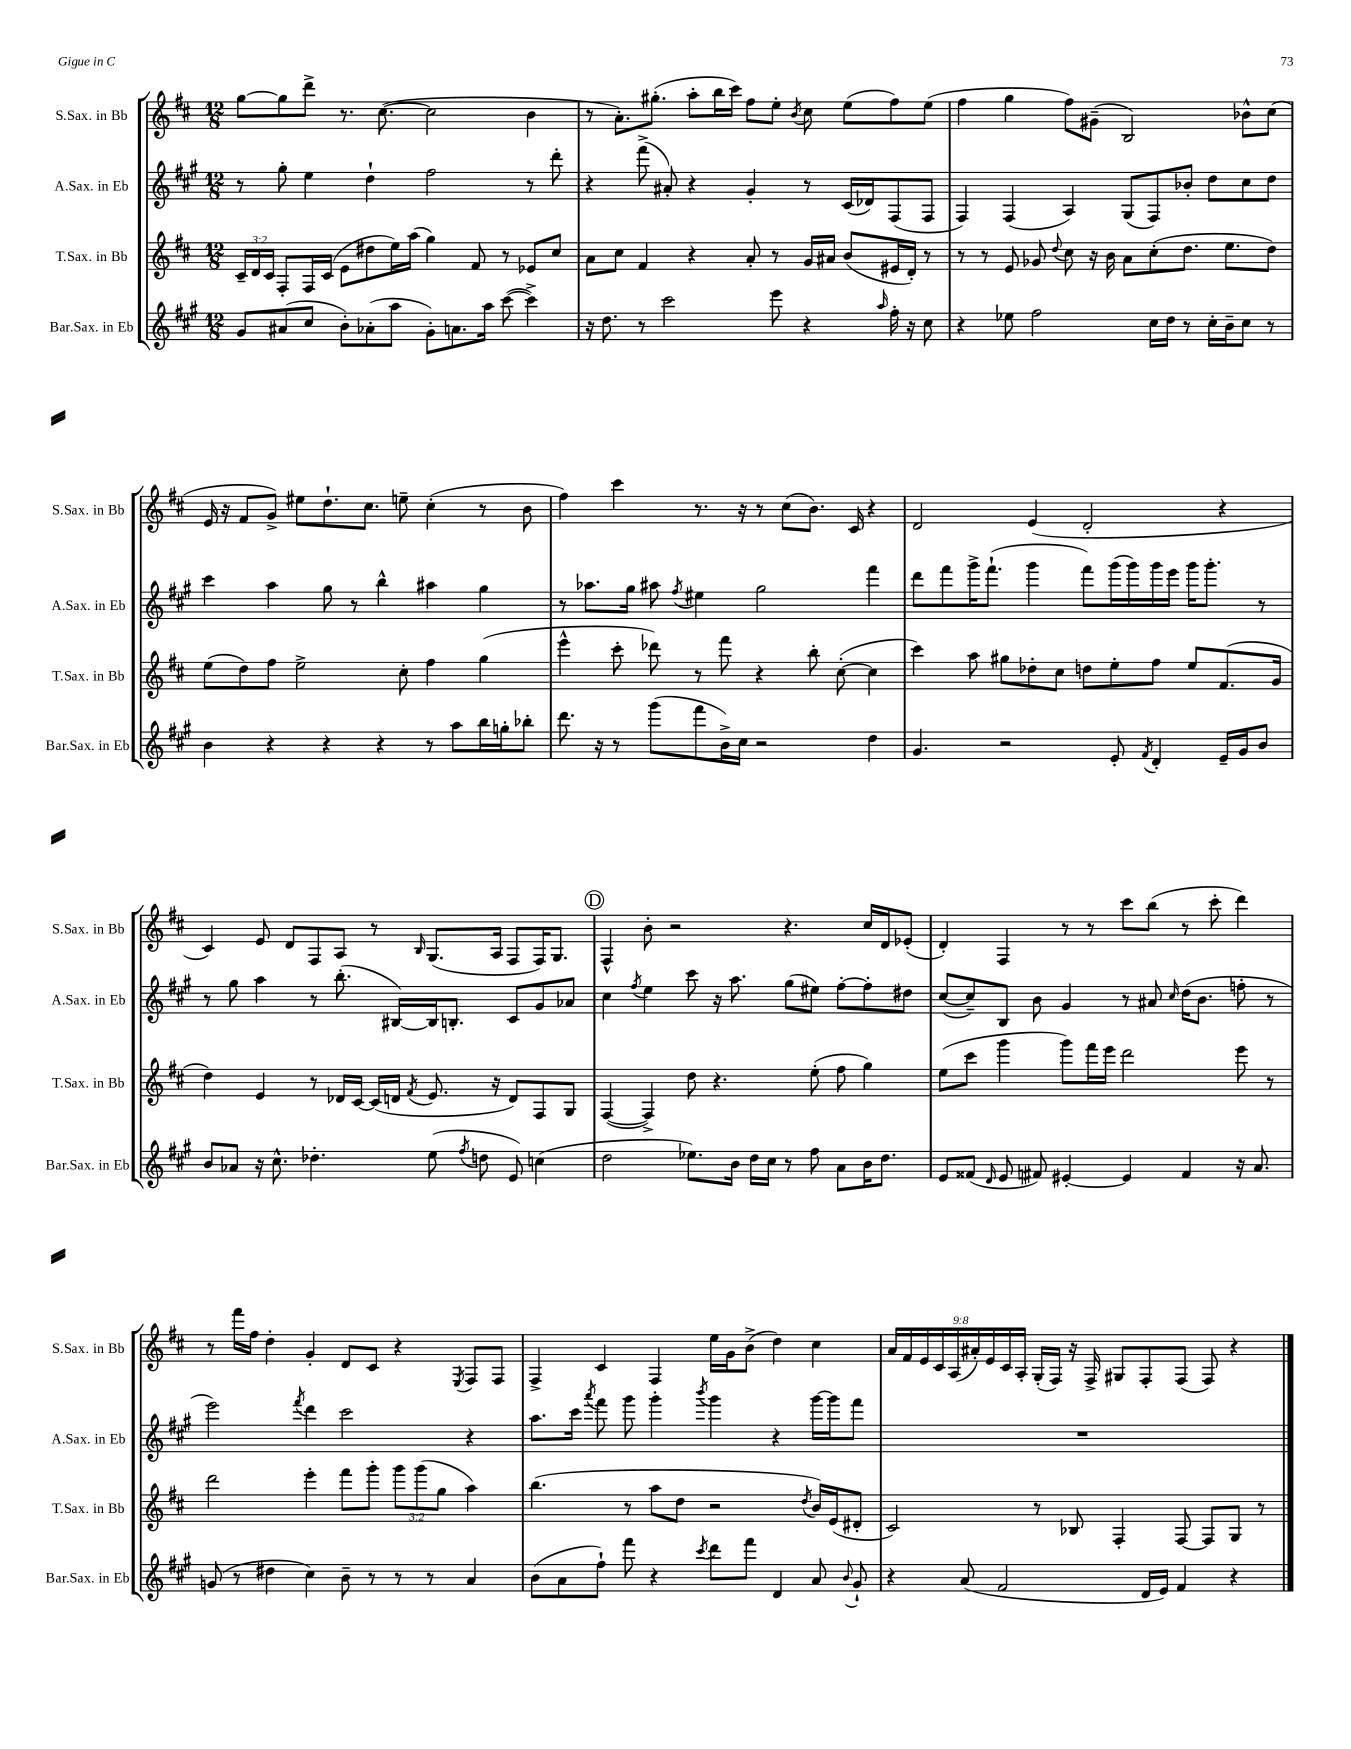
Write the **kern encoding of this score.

**kern	**kern	**kern	**kern
*part4	*part3	*part2	*part1
*staff4	*staff3	*staff2	*staff1
*I"Bar.Sax. in Eb	*I"T.Sax. in Bb	*I"A.Sax. in Eb	*I"S.Sax. in Bb
*I'Bar.Sax. in Eb	*I'T.Sax. in Bb	*I'A.Sax. in Eb	*I'S.Sax. in Bb
*clefG2	*clefG2	*clefG2	*clefG2
*k[f#c#g#]	*k[f#c#]	*k[f#c#g#]	*k[f#c#]
*M12/8	*M12/8	*M12/8	*M12/8
=64	=64	=64	=64
8g#/L	24c#~/LL	8r	[8gg\L
.	24d/	.	.
.	24c#/JJ	.	.
(8a#X/	8F#'/L	8gg#'\	8gg\]
8cc#/J	16F#/L	4ee\	8ddd^\J
.	(16c#/JJ	.	.
8b'\L)	8e\L	.	8.r
(8a-X'\	8dd#X\	4dd`\	.
.	.	.	([8.cc#\
8aa\J	16ee\L)	.	.
.	(16aa\JJ	.	.
8g#'\L)	4gg\)	2ff#\	2cc#\]
8.an\	.	.	.
.	8f#/	.	.
16aa\Jk	.	.	.
([8ccc#\	8r	.	.
4ccc#^\])	8e-X/L	8r	4b\
.	8cc#/J	8ddd'\	.
=65	=65	=65	=65
16r	8a\L	4r	8r
8.dd\	.	.	.
.	8cc#\J	.	8.a'\L)
8r	4f#/	(8fff#^\	.
.	.	.	(8.gg#X'\J
2ccc#\	.	8a#X'/)	.
.	4r	4r	8aa'\L
.	.	.	16bb\L
.	.	.	16ccc#\JJ)
.	8a'/	4g#'/	8ff#\L
8eee\	8r	.	8ee'\J
.	.	.	8qb/
4r	16g/LL	8r	8cc#\
.	16a#X/JJ	.	.
.	(8b/L	(16c#/LL	(8ee\L
.	.	16d-X/J)	.
16qqaa/	.	.	.
16ff#'\	16e#X/L	(8F#/	8ff#\)
16r	16d'/JJ)	.	.
8cc#\	8r	8F#/J	(8ee\J
=66	=66	=66	=66
4r	8r	4F#/)	4ff#\
.	8r	.	.
8ee-X\	8e/	(4F#/	4gg\
2ff#\	8g-X/	.	.
.	8qqdd/	.	.
.	8cc#\	4A/)	8ff#\L)
.	16r	.	(8g#X~\J
.	16b\	.	.
.	8a\L	(8G#/L	2B/)
16cc#\LL	(8cc#'\	8F#/)	.
16dd\JJ	.	.	.
8r	8.dd\J	8b-X'/J	.
16cc#'\LL	.	8dd\L	.
16b~\J	8.ee\L	.	.
8cc#\J	.	8cc#\	8b-X^^\L
8r	8dd\J)	8dd\J	(8cc#\J
!!LO:LB:g=z
=67	=67	=67	=67
4b\	(8ee\L	4ccc#\	16e/
.	.	.	16r
.	8dd\)	.	8f#/L
4r	8ff#\J	4aa\	8g^/J)
.	2ee^\	.	8ee#X\L
4r	.	8gg#\	8.dd`\
.	.	8r	.
.	.	.	8.cc#\J
4r	.	4bb^^\	.
.	8cc#'\	.	8een~\
8r	4ff#\	4aa#X\	(4cc#'\
8aa\L	.	.	.
16bb\L	(4gg\	4gg#\	8r
16ggn'\J	.	.	.
8bb-X'\J	.	.	8b\
=68	=68	=68	=68
8.ddd\	4eee^^\	8r	4ff#\)
.	.	8.aa-X\L	.
16r	.	.	.
8r	8ccc#'\	.	4ccc#\
.	.	16gg#\Jk	.
(8ggg#\L	8ddd-X\)	8aa#X\	.
.	.	8qff#/	.
8fff#\	8r	4ee#X\	8.r
16b^\L)	8fff#\	.	.
16cc#\JJ	.	.	16r
2r	4r	2gg#\	8r
.	.	.	(8cc#\L
.	8bb'\	.	8.b\J)
.	([8cc#'\	.	.
.	.	.	16c#/
4dd\	4cc#\]	4fff#\	4r
=69	=69	=69	=69
4.g#/	4ccc#\)	8ddd\L	2d/
.	.	8fff#\	.
.	8aa\	16ggg#^\K	.
.	.	(8.fff#`\J	.
2r	8gg#X\L	.	.
.	8dd-X'\	4ggg#\	(4e/
.	8cc#\J	.	.
.	8ddn\L	8fff#\L)	2d'/
8e'/	8ee'\	(16ggg#\L	.
.	.	16ggg#\)	.
8qf#/	.	.	.
4d'/	8ff#\J	16ggg#\	.
.	.	16eee\JJ	.
.	8ee/L	16ggg#\KL	.
.	.	8.ggg#'\J	.
16e~/LL	(8.f#/	.	4r
16g#/J	.	.	.
8b/J	.	8r	.
.	16g/Jk	.	.
!!LO:LB:g=z
=70	=70	=70	=70
8b/L	4dd\)	8r	4c#/)
8a-X/J	.	8gg#\	.
16r	4e/	4aa\	8e/
8.cc#^^\	.	.	.
.	.	.	8d/L
4.dd-X'\	8r	8r	8F#/
.	16d-X/LL	(8.bb'\	8A/J
.	[16c#/JJ	.	.
.	(16c#/LL]	.	8r
.	16dn/JJ	[16B#X/LL)	.
.	8qf#/	.	16qqB/
(8ee\	8.e/	16B#/J]	(8.G/L
.	.	8.Bn'/J	.
8qff#/	.	.	.
8ddn\	.	.	.
.	16r	.	16A/Jk
8e/)	8d/L)	8c#/L	8F#/L
(4ccn\	8F#/	8g#/	16F#/K)
.	.	.	8.G/J
.	8G/J	8a-X/J	.
!!LO:REH:place=s1:t=D
=71	=71	=71	=71
2dd\	([4F#/	4cc#\	4F#^^/
.	.	8qff#/	.
.	4F#^/])	4ee\	8b'\
.	.	.	2r
8.ee-X\L)	8dd\	8ccc#\	.
.	4.r	16r	.
16b\Jk	.	8.aa\	.
16dd\LL	.	.	.
16cc#\JJ	.	.	.
8r	.	(8gg#\L	4.r
8ff#\	(8ee'\	8ee#X\J)	.
8a\L	8ff#\	[8ff#'\L	.
16b\K	4gg\)	8ff#'\]	16cc#/LL
8.dd\J	.	.	16d/J
.	.	8dd#X\J	(8e-X'/J
=72	=72	=72	=72
8e/L	(8ee\L	([8cc#/L	4d'/)
(8f##X/J	8ccc#\J	8cc#~/])	.
16qqd/	.	.	.
8e/	4ggg\	8B/J	4F#/
8f#X/)	.	8b\	.
[4e#X'/	8ggg\L)	4g#/	8r
.	16fff#\L	.	8r
.	16eee\JJ	.	.
4e#/]	2ddd\	8r	8ccc#\L
.	.	8a#X/	(8bb\J
.	.	16qqcc#/	.
4f#/	.	(16dd\KL	8r
.	.	8.b\J	.
.	.	.	8ccc#'\
16r	8eee\	8ffn'\	4ddd\)
8.a/	.	.	.
.	8r	8r	.
!!LO:LB:g=z
=73	=73	=73	=73
(8gn/	2ddd\	2eee\)	8r
8r	.	.	16fff#\LL
.	.	.	16ff#\JJ
4dd#X\	.	.	4dd'\
.	.	8qfff#/	.
4cc#\)	4eee'\	4ddd\	4g'/
8b~\	8fff#\L	2ccc#\	8d/L
8r	8ggg'\J	.	8c#/J
8r	12ggg\L	.	4r
.	(12ggg\	.	.
8r	.	.	.
.	12gg\J	.	.
.	.	.	8qE/
4a/	4aa\)	4r	8F#/L
.	.	.	8F#/J
=74	=74	=74	=74
(8b\L	(4.bb\	8.aa\L	4F#^/
8a\	.	.	.
.	.	16ccc#\Jk	.
.	.	8qaaa/	.
8ff#`\J)	.	8fff#\	4c#/
8fff#\	8r	8ggg#\	.
4r	8aa\L	4ggg#'\	4F#/
.	8dd\J	.	.
8qccc#/	.	8qbbb/	.
8ddd\L	2r	4ggg#\	16ee\LL
.	.	.	16g\J
8fff#\J	.	.	(8b^\J
4d/	.	4r	4dd\)
.	8qdd/	.	.
8a/	16b/LL)	[16ggg#\LL	4cc#\
.	(16e/J	16ggg#\J]	.
8qqb/	.	.	.
8g#`/	8d#X'/J	8fff#\J	.
=75	=75	=75	=75
4r	2c#/)	1.r	18a/LL
.	.	.	18f#/
.	.	.	18e/
.	.	.	18c#/
.	.	.	(18A/
(8a/	.	.	.
.	.	.	18a#X'/)
.	.	.	18e/
2f#/	.	.	.
.	.	.	18c#/
.	.	.	18A'/JJ
.	8r	.	(16G'/LL
.	.	.	16F#/JJ)
.	8B-X/	.	16r
.	.	.	16F#^/
.	4F#'/	.	8G#X/L
16d/LL	.	.	8F#'/
16e/JJ)	.	.	.
4f#/	[8F#/	.	(8F#/J
.	8F#/L]	.	8F#/)
4r	8G/J	.	4r
.	8r	.	.
==	==	==	==
*-	*-	*-	*-
